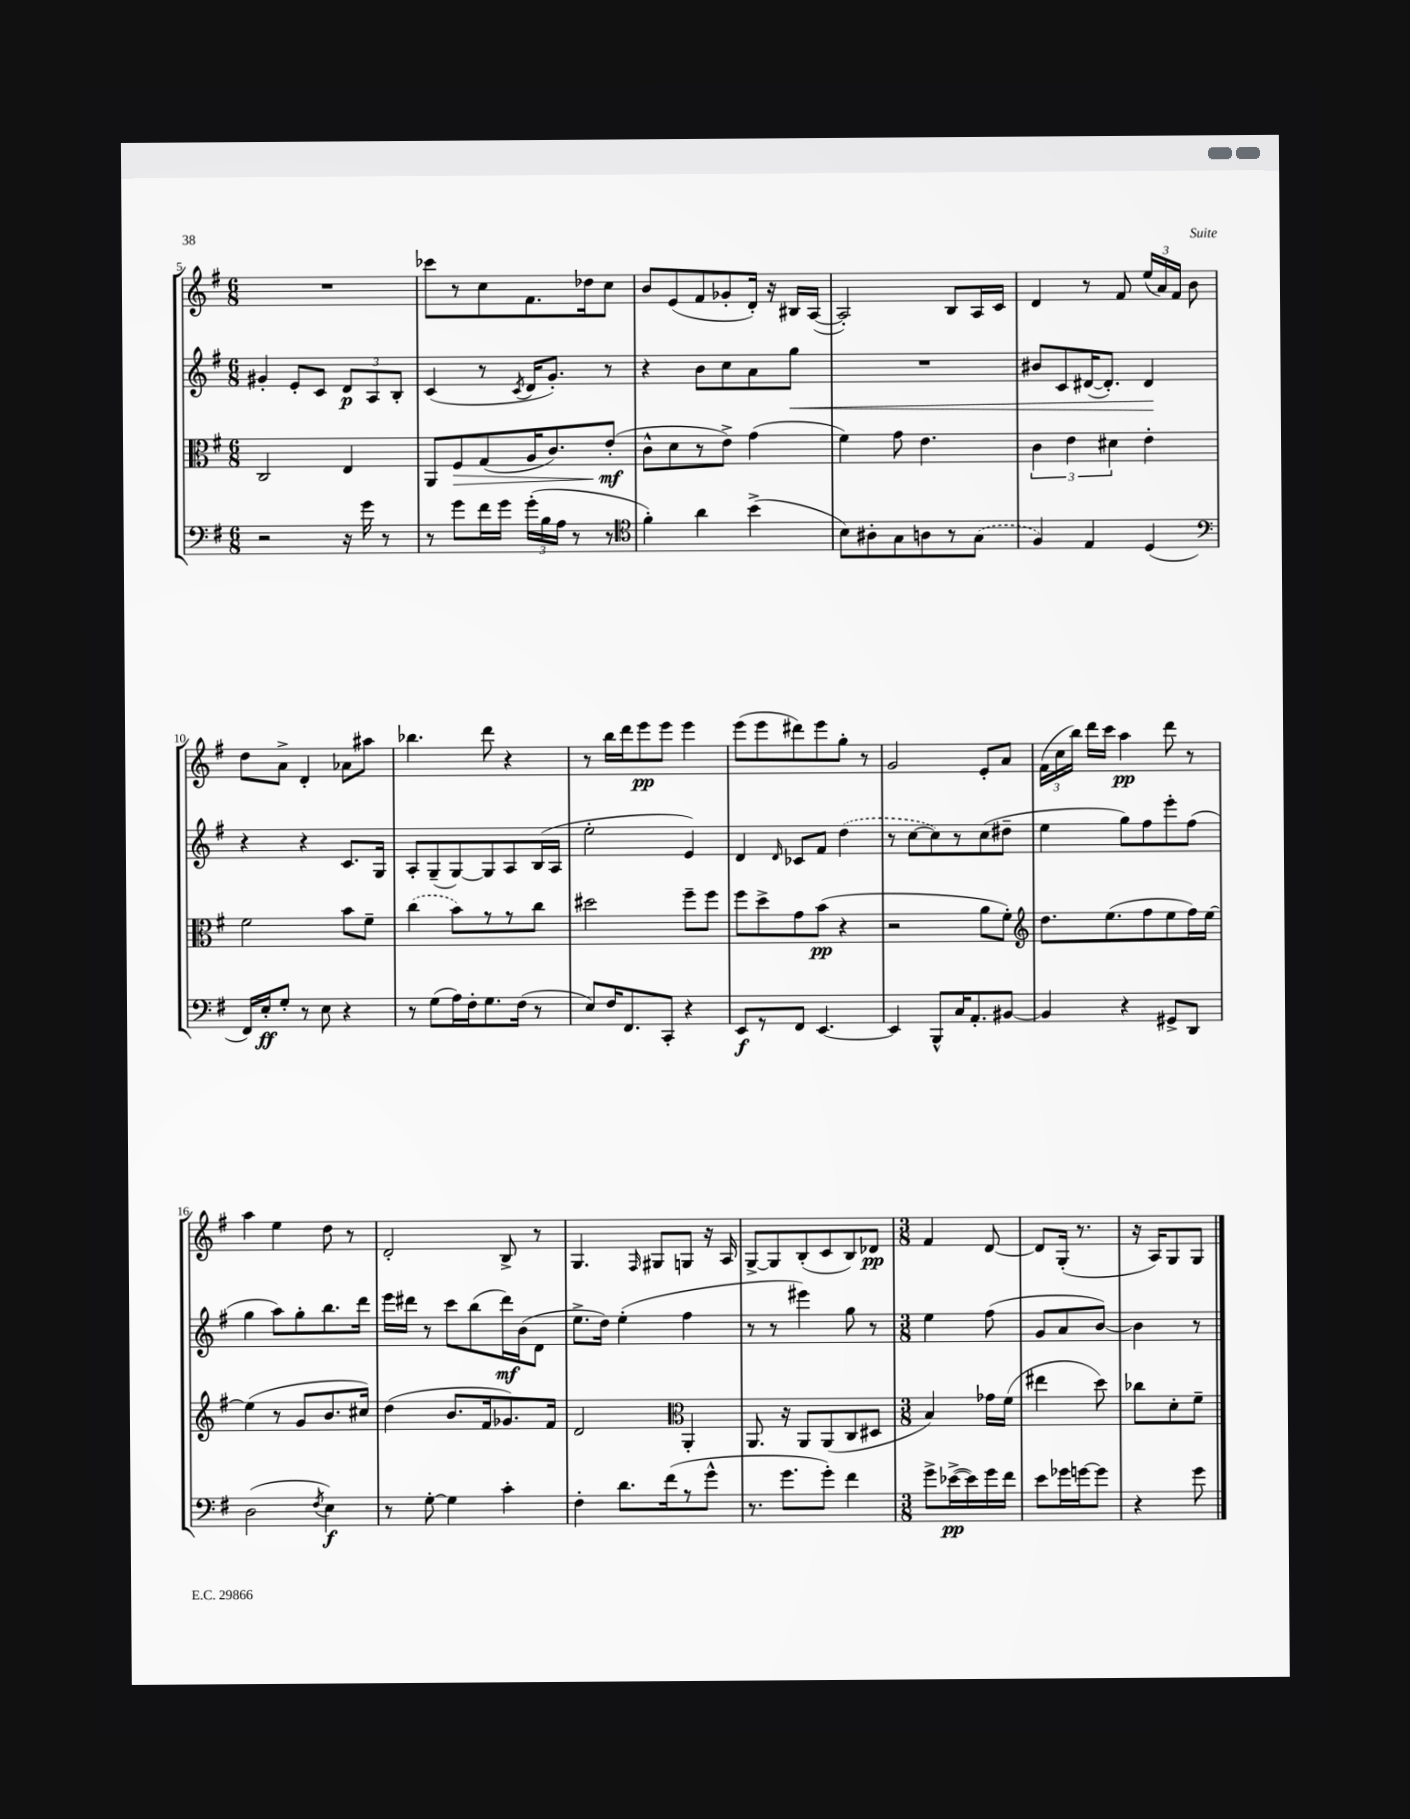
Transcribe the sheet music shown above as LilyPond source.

<<
\new StaffGroup <<
\new Staff = "s0" {
    \clef treble \key g \major \numericTimeSignature \time 6/8
    \autoBeamOff R2. |
    ces'''8[ r8 c''8 fis'8. des''16 c''8] |
    b'8[ e'8( fis'8 ges'8-. d'16]-.) r16 bis16[ a16]~( |
    a2-.) b8[ a16 c'16] |
    d'4 r8 fis'8 \tuplet 3/2 { e''16[( a'16) fis'16] } b'8 |
    d''8[ a'8]-> d'4-. aes'8[ ais''8] |
    bes''4. d'''8 r4 |
    r8 b''16[ d'''16 e'''8\pp e'''8] e'''4 |
    e'''8[( e'''8 dis'''8) e'''8 g''8]-. r8 |
    g'2 e'8[-. a'8] |
    \tuplet 3/2 { fis'16[( c''16 b''16]) } d'''16[ c'''16] a''4\pp d'''8 r8 |
    a''4 e''4 d''8 r8 |
    d'2-. b8-> r8 |
    g4. \grace { fis16 } gis8[ g8] r16 a16 |
    g8[~-> g8 b8-.( c'8 b8) des'8]\pp |
    \numericTimeSignature \time 3/8 fis'4 d'8~ |
    d'8[ g16]-.( r8. |
    r16 a16[) g8 g8] \bar "|." |
}
\new Staff = "s1" {
    \clef treble \key g \major \numericTimeSignature \time 6/8
    \autoBeamOff gis'4-. e'8[-. c'8] \tuplet 3/2 { d'8[\p a8 b8]-. } |
    c'4( r8 \acciaccatura { c'8 } d'16[ g'8.]-.) r8 |
    r4 b'8[ c''8 a'8 g''8]\< |
    R2. |
    bis'8[ c'8 dis'16~( dis'8.]-.) dis'4\! |
    r4 r4 c'8.[ g16] |
    a8[-. g8--( g8~) g8 a8 b16( a16] |
    e''2-. e'4) |
    d'4 \grace { d'16 } ces'8[ fis'8] \once \slurDashed d''4( |
    r8 c''8[~ c''8) r8 c''8( dis''8]-- |
    e''4 g''8[) fis''8 e'''8-. fis''8]( |
    g''4 a''8[) g''8-. b''8. d'''16] |
    e'''16[ dis'''16] r8 c'''8[ b''8( dis'''16\mf) b'16( d'8] |
    e''8.[-> d''16]) e''4-.( fis''4 |
    r8 r8 eis'''4) g''8 r8 |
    \numericTimeSignature \time 3/8 e''4 fis''8( |
    g'8[ a'8 b'8]~) |
    b'4 r8 \bar "|." |
}
\new Staff = "s2" {
    \clef alto \key g \major \numericTimeSignature \time 6/8
    \autoBeamOff c2 e4 |
    a,8[ fis8\> g8( a16 c'8.) e'8]-.\mf\!( |
    c'8[-^ d'8 r8 e'8]->) g'4( |
    fis'4) g'8 e'4. |
    \tuplet 3/2 { c'4 e'4 dis'4 } e'4-. |
    fis'2 b'8[ fis'8]-- |
    \once \slurDashed c''4( b'8[) r8 r8 c''8] |
    dis''2 fis''8[-- fis''8] |
    fis''8[ d''8-> g'8 b'8]\pp( r4 |
    r2 a'8[ fis'8]-.) |
    \clef treble d''8.[ e''8.( fis''8 e''8 fis''16) e''16]~ |
    e''4( r8 g'8[ b'8. cis''16]) |
    d''4( b'8.[ fis'16 ges'8.) fis'16] |
    d'2 \clef alto a,4-. |
    a,8. r16 a,8[ a,8( c8 dis8] |
    \numericTimeSignature \time 3/8 b4) ges'16[ fis'16]( |
    eis''4 d''8) |
    ces''8[ d'8-. fis'8]-- \bar "|." |
}
\new Staff = "s3" {
    \clef bass \key g \major \numericTimeSignature \time 6/8
    \autoBeamOff r2 r16 g'16 r8 |
    r8 g'8[ fis'16 g'16] \tuplet 3/2 { g'16[-.( b16 a16] } r8 r8 |
    \clef tenor fis'4-.) a'4 b'4->( |
    b8[) ais8-. g8 a8 r8 \once \slurDashed g8]( |
    fis4) e4 d4( |
    \clef bass fis,16[) e16-.\ff g8]-. r8 e8 r4 |
    r8 g8[( a16) fis16-. g8. fis16]( r8 |
    e8[) fis16 fis,8. c,8]-. r4 |
    e,8[\f r8 fis,8] e,4.~ |
    e,4 b,,8[-^ c16 a,8.-. bis,8]~ |
    bis,4 r4 gis,8[-> d,8] |
    d2( \acciaccatura { fis8 } e4\f) |
    r8 g8~-. g4 c'4-. |
    fis4-. d'8.[ fis'16( r8 g'8]-^ |
    r8. g'8.[ g'8]-.) fis'4 |
    \numericTimeSignature \time 3/8 g'8[-> ees'16~->\pp( ees'16) g'16 fis'16] |
    e'8[ ges'16 g'16~ g'8] |
    r4 g'8 \bar "|." |
}
>>
>>
\layout { \context { \Score currentBarNumber = #5 } }
